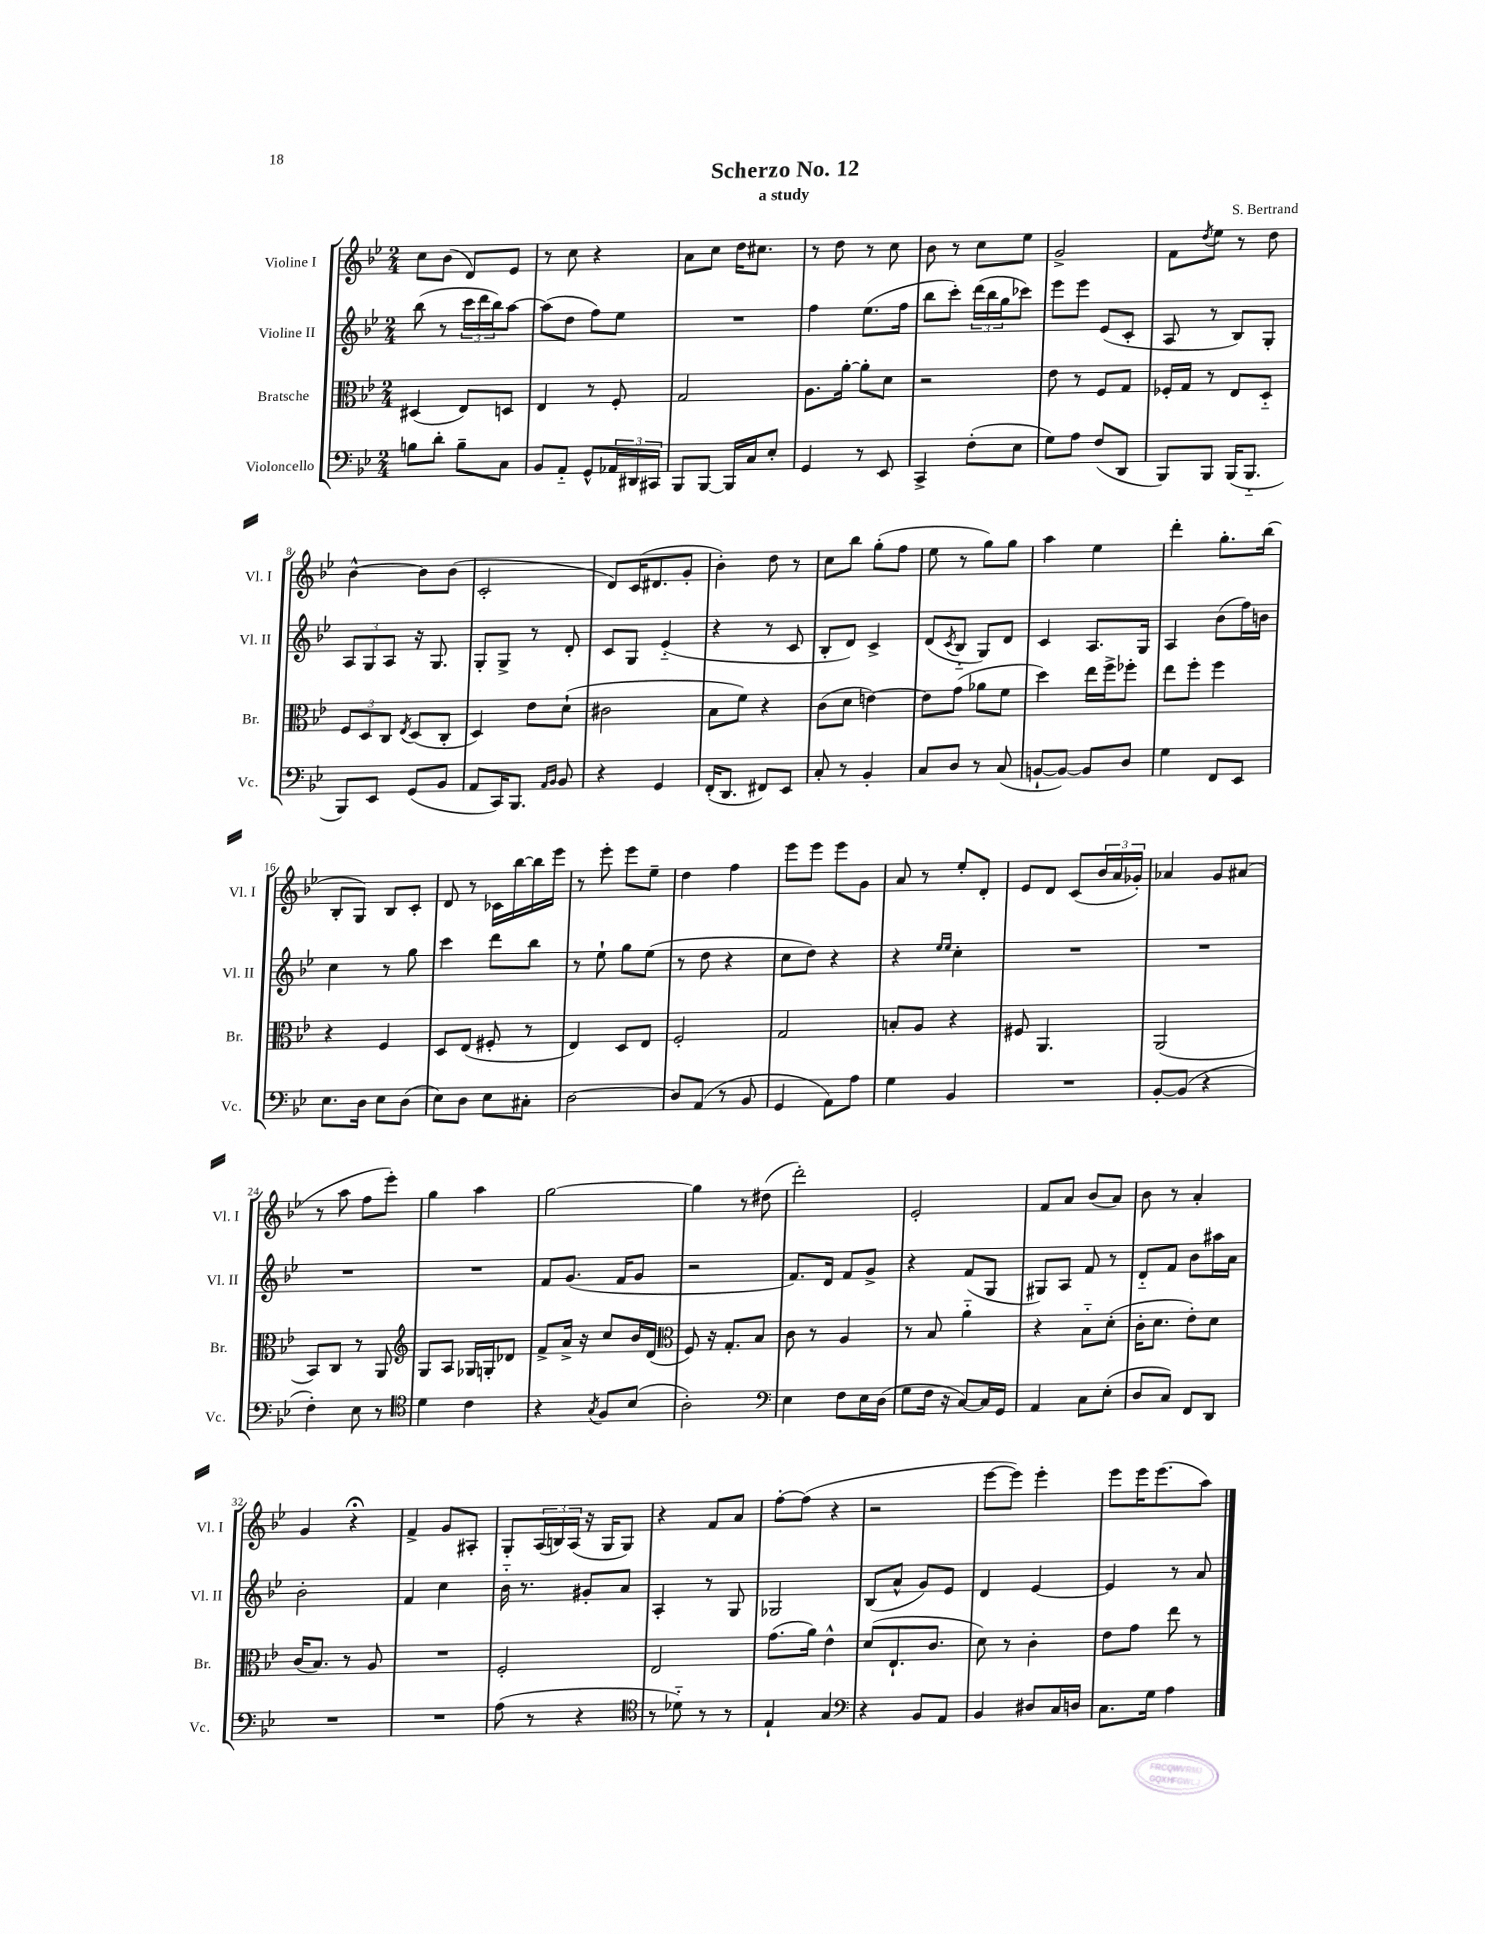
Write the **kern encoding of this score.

**kern	**kern	**kern	**kern
*staff4	*staff3	*staff2	*staff1
*clefF4	*clefC3	*clefG2	*clefG2
*k[b-e-]	*k[b-e-]	*k[b-e-]	*k[b-e-]
*M2/4	*M2/4	*M2/4	*M2/4
8B	(4D#	(8bb-	8cc
8d'	.	8r	(8b-
8B~	8E-)	24ccc	8d)
.	.	24ddd	.
.	.	24bb-)	.
8C	8D	[8aa	8e-
=	=	=	=
8BB-	4E-	(8aa]	8r
8AA'~	.	8dd	8cc
8GG^^	8r	8ff)	4r
24AA-	8F'	8ee-	.
24DD#	.	.	.
24CC#	.	.	.
=	=	=	=
8BBB-	2G	2r	8a
[8BBB-	.	.	8cc
16BBB-]	.	.	16dd
16C	.	.	8.cc#
8E-'	.	.	.
=	=	=	=
4GG	8.A	4ff	8r
.	.	.	8dd
.	[16a'	.	.
8r	8a']	(8.ee-	8r
8EE-	8d	.	8cc
.	.	16ff	.
=	=	=	=
4CC^	2r	8bb-	8b-
.	.	8ccc')	8r
(8F'	.	(24ddd	8cc
.	.	24bb-	.
.	.	24gg	.
8E-	.	8ccc-)	8ee-
=	=	=	=
8G)	8e-	8eee-	2g^
8A	8r	8eee-	.
(8F	8F	(8e-	.
8DD	8G	8c'	.
=	=	=	=
8BBB-)	16F-'	8A	8f
.	16G	.	.
.	.	.	8qdd
8BBB-	8r	8r	8ee-
(16BBB-	8E-	8B-)	8r
8.BBB-'~	.	.	.
.	8D'~	8G'	8dd
=	=	=	=
8BBB-)	12F	12A	[4b-^^
.	12D	12G	.
8EE-	.	.	.
.	12C	12A	.
.	8qE-	.	.
(8GG	(8D	16r	8b-]
.	.	8.G	.
8BB-	8C'	.	(8b-
=	=	=	=
8AA	4D)	8G'	2c'
16CC)	.	8G^	.
8.BBB-	.	.	.
.	8e-	8r	.
16qqAA	.	.	.
16qqBB-	.	.	.
8BB-	(8d`	8d'	.
=	=	=	=
4r	2c#	8c	8d)
.	.	8G	(16c
.	.	.	8.d#
4GG	.	(4e-'~	.
.	.	.	8g'
=	=	=	=
(16FF'	8B-	4r	4b-')
8.DD	.	.	.
.	8f)	.	.
8FF#)	4r	8r	8dd
8EE-	.	8c	8r
=	=	=	=
8C'	(8c	8B-'	8cc
8r	8d	8d)	8bb-
4BB-'	[4e)	4c^	(8gg'
.	.	.	8ff
=	=	=	=
8C	8e]	(8d	8ee-
.	.	8qc	.
8D	(8g	8B-'~	8r
8r	8a-	8G)	8gg)
(8C	8f	8d	8gg
=	=	=	=
[8BB`	4dd)	4c	4aa
8BB_)	.	.	.
8BB]	16ee-	8.A	4ee-
.	16ff^	.	.
8D	8ff-'	.	.
.	.	16G	.
=	=	=	=
4G	8ee-	4A	4ddd'
.	8ff'	.	.
8FF	4ff	(8b-	8.gg'
8EE-	.	16ff)	.
.	.	16b	(16bb-
=	=	=	=
8.E-	4r	4cc	8B-'
.	.	.	8G)
16D	.	.	.
8E-	4F	8r	8B-
(8D	.	8gg	8c'
=	=	=	=
8E-)	8D	4ccc	8d
8D	(8E-	.	8r
8E-	8F#'	8ddd	16c-
.	.	.	[16bb-
8C#'	8r	8bb-	16bb-]
.	.	.	16eee-
=	=	=	=
[2D	4E-)	8r	8r
.	.	8ee-`	8eee-'
.	8D	8gg	8eee-
.	8E-	(8ee-	8ee-~
=	=	=	=
8D]	2F'	8r	4dd
(8AA	.	8dd	.
8r	.	4r	4ff
8BB-	.	.	.
=	=	=	=
4GG	2G	8cc	8eee-
.	.	8dd)	8eee-
8AA)	.	4r	8eee-
8A	.	.	8g
=	=	=	=
4G	8B'	4r	8a
.	8A	.	8r
.	.	16qqee-	.
.	.	16qqee-	.
4BB-	4r	4cc'	8ee-'
.	.	.	8d'
=	=	=	=
2r	8F#	2r	8e-
.	4.AA	.	8d
.	.	.	(8c
.	.	.	24b-
.	.	.	24a
.	.	.	24g-')
=	=	=	=
[8BB-'	(2AA	2r	4a-
(8BB-]	.	.	.
4r	.	.	8g
.	.	.	(8a#
=	=	=	=
4F')	8BB-)	2r	8r
.	8C	.	8aa
8E-	8r	.	8ff
8r	8AA	.	8eee-')
=	=	=	=
*clefC4	*clefG2	*	*
4d	8G	2r	4gg
.	8A	.	.
4c	16G-	.	4aa
.	16G'	.	.
.	8d-	.	.
=	=	=	=
4r	8f^	8f	[2gg
.	16a^	(8.g	.
.	16r	.	.
8qG	.	.	.
8F	8cc	.	.
.	.	16f	.
(8B-	16b-	8g	.
.	(16d	.	.
=	=	=	=
*	*clefC3	*	*
2A')	8F)	2r	4gg]
.	16r	.	.
.	8.G'	.	.
.	.	.	8r
.	8B-	.	(8dd#
=	=	=	=
*clefF4	*	*	*
4E-	8c	8.f)	2ddd')
.	8r	.	.
.	.	16d	.
8F	4A	8f	.
16E-	.	8g^	.
(16D	.	.	.
=	=	=	=
8G	8r	4r	2e-'
16F	8B-	.	.
16r	.	.	.
[8C)	4a'~	(8f	.
16C]	.	8G	.
16GG	.	.	.
=	=	=	=
4AA	4r	8G#)	8f
.	.	8A	8a
8C	8B-'~	8f	(8b-
(8E-'	(8d'	8r	8a)
=	=	=	=
8D	16c'	8d'~	8b-
.	8.d	.	.
8C)	.	8f	8r
8FF	8e-')	8b-	4a'
8DD	8d	16aa#	.
.	.	16a	.
=	=	=	=
2r	(16c	2b-'	4g
.	8.B-)	.	.
.	8r	.	4r;
.	8A	.	.
=	=	=	=
2r	2r	4f	4f^
.	.	4cc	8g
.	.	.	8A#'
=	=	=	=
(8A	2F'	16b-'~	8G'
.	.	8.r	.
8r	.	.	(24A
.	.	.	24B)
.	.	.	(24A
4r	.	8g#'	16r
.	.	.	16G
.	.	8a	8G)
=	=	=	=
*clefC4	*	*	*
8r	2E-	4A'	4r
8d-'~)	.	.	.
8r	.	8r	8f
8r	.	8G	8a
=	=	=	=
4E-`	(8.g	2G-	[8ff'
.	.	.	(8ff]
.	16a)	.	.
4G	4e-^^	.	4r
=	=	=	=
*clefF4	*	*	*
4r	(8d	(8B-	2r
.	8.E-`	8a^^	.
8BB-	.	8g)	.
.	8.c	.	.
8AA	.	8e-	.
=	=	=	=
4BB-	8d)	4d	[8eee-
.	8r	.	8eee-])
8D#	4c'	[4e-	4eee-'
16C	.	.	.
16D	.	.	.
=	=	=	=
8.C	8e-	4e-]	8eee-
.	8g	.	16eee-
16G	.	.	(8.eee-
4A	8ee-	8r	.
.	8r	8a	8aa)
==	==	==	==
*-	*-	*-	*-
